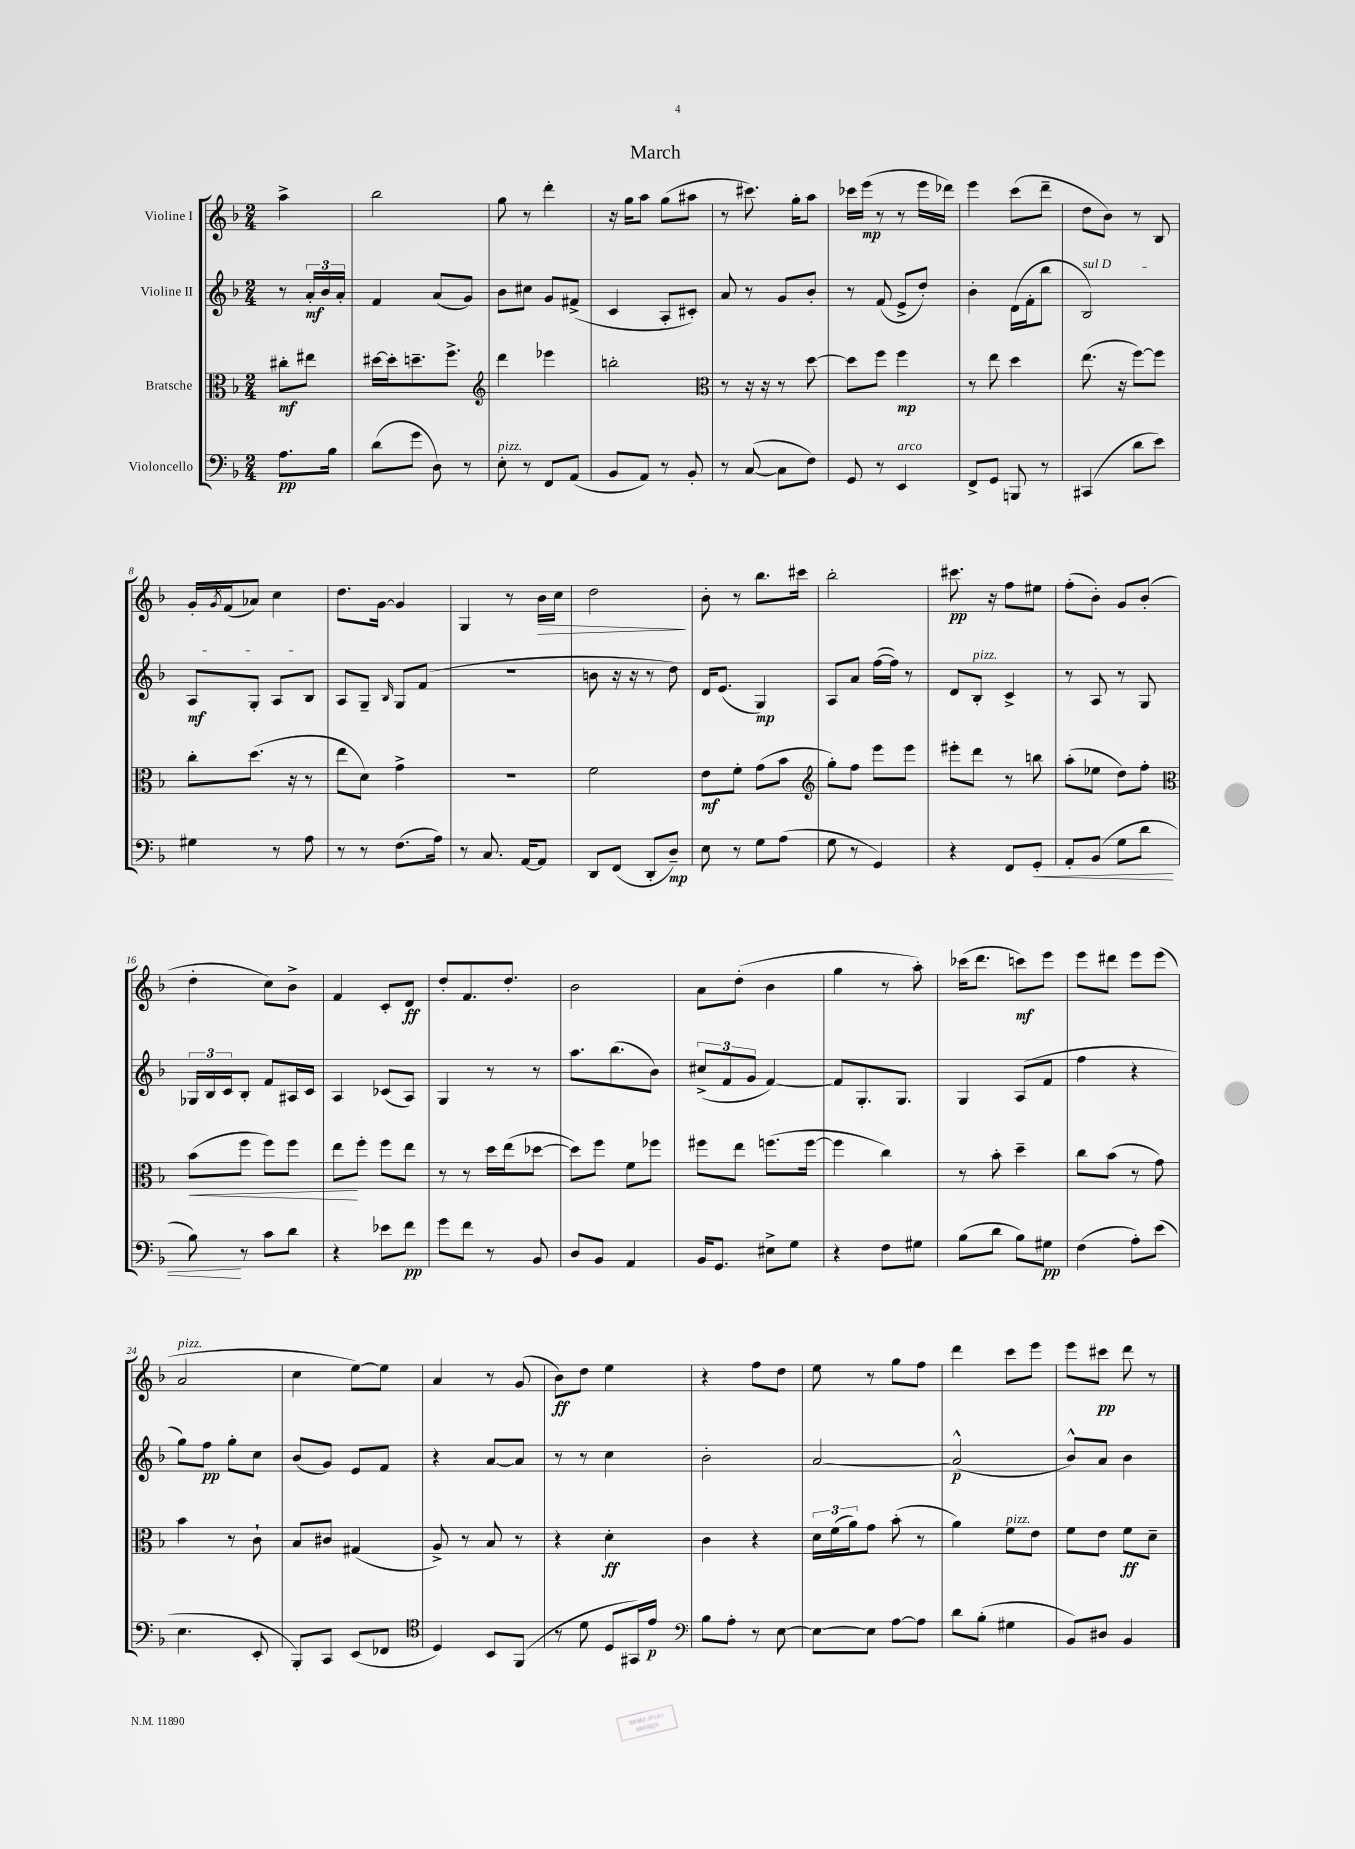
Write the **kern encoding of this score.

**kern	**dynam	**kern	**dynam	**kern	**dynam	**kern	**dynam
*part4	*part4	*part3	*part3	*part2	*part2	*part1	*part1
*staff4	*staff4	*staff3	*staff3	*staff2	*staff2	*staff1	*staff1
*I"Violoncello	*	*I"Bratsche	*	*I"Violine II	*	*I"Violine I	*
*clefF4	*	*clefC3	*	*clefG2	*	*clefG2	*
*k[b-]	*	*k[b-]	*	*k[b-]	*	*k[b-]	*
*M2/4	*	*M2/4	*	*M2/4	*	*M2/4	*
=	=	=	=	=	=	=	=
8.A\L	pp	8cc#X'\L	mf	8r	.	4aa^\	.
.	.	8ee#X\J	.	24a'/LL	mf	.	.
.	.	.	.	24b-/	.	.	.
16B-\Jk	.	.	.	.	.	.	.
.	.	.	.	24a'/JJ	.	.	.
=1	=1	=1	=1	=1	=1	=1	=1
(8d\L	.	[16dd#X\LL	.	4f/	.	2bb-\	.
.	.	16dd#'\J]	.	.	.	.	.
8g\J	.	8.ddn~\	.	.	.	.	.
8D\)	.	.	.	(8a/L	.	.	.
.	.	8.ff^\J	.	.	.	.	.
8r	.	.	.	8g/J)	.	.	.
=2	=2	=2	=2	=2	=2	=2	=2
*	*	*clefG2	*	*	*	*	*
!LO:TX:a:i:t=pizz.	!	!	!	!	!	!	!
8E'\	.	4ddd\	.	8b-\L	.	8gg\	.
8r	.	.	.	8cc#X\J	.	8r	.
8FF/L	.	4eee-X\	.	8g/L	.	4ddd'\	.
(8AA/J	.	.	.	(8f#X^/J	.	.	.
=3	=3	=3	=3	=3	=3	=3	=3
8BB-/L	.	2bbn'\	.	4c/	.	16r	.
.	.	.	.	.	.	16gg\KL	.
8AA/J)	.	.	.	.	.	8aa\J	.
8r	.	.	.	8A'/L	.	(8gg\L	.
8BB-'/	.	.	.	8c#X'/J)	.	8aa#X\J	.
=4	=4	=4	=4	=4	=4	=4	=4
*	*	*clefC3	*	*	*	*	*
8r	.	8r	.	8a/	.	8r	.
([8C/	.	16r	.	8r	.	8.ccc#X\)	.
.	.	16r	.	.	.	.	.
8C\L]	.	8r	.	8g/L	.	.	.
.	.	.	.	.	.	16gg'\KL	.
8F\J)	.	[8dd\	.	8b-'/J	.	8aa\J	.
=5	=5	=5	=5	=5	=5	=5	=5
8GG/	.	8dd\L]	.	8r	.	16ccc-X\LL	.
.	.	.	.	.	.	(16eee\JJ	mp
8r	.	8ff\J	.	(8f/	.	8r	.
!LO:TX:a:i:t=arco	!	!	!	!	!	!	!
4EE/	.	4ff\	mp	8e^/L	.	8r	.
.	.	.	.	8dd'/J)	.	16eee\LL	.
.	.	.	.	.	.	16ddd-X\JJ)	.
=6	=6	=6	=6	=6	=6	=6	=6
8FF^/L	.	8r	.	4b-'\	.	4eee\	.
8GG/J	.	8ee\	.	.	.	.	.
8BBBn/	.	4dd\	.	(16d\LL	.	(8ccc\L	.
.	.	.	.	16f'\J	.	.	.
8r	.	.	.	8bb-\J	.	8ddd~\J	.
=7	=7	=7	=7	=7	=7	=7	=7
!	!	!	!	!LO:TX:a:i:t=sul D	!	!	!
(4CC#X/	.	(8.ee\	.	2B-/)	.	8dd\L	.
.	.	.	.	.	.	8b-\J)	.
.	.	16r	.	.	.	.	.
8d\L	.	[8ff\L)	.	.	.	8r	.
8e\J)	.	8ff\J]	.	.	.	8B-/	.
!!LO:LB:g=z
=8	=8	=8	=8	=8	=8	=8	=8
4G#X\	.	8cc'\L	.	8A/L	mf	16g'/LL	.
.	.	.	.	.	.	8qg/	.
.	.	.	.	.	.	(16f/J	.
.	.	(8.dd\J	.	8G'/J	.	8a-X/J)	.
8r	.	.	.	8A/L	.	4cc\	.
.	.	16r	.	.	.	.	.
8A\	.	8r	.	8B-/J	.	.	.
=9	=9	=9	=9	=9	=9	=9	=9
8r	.	8ee\L	.	8A/L	.	8.dd\L	.
8r	.	8d\J)	.	8G~/J	.	.	.
.	.	.	.	.	.	[16g\Jk	.
.	.	.	.	16qqB-/	.	.	.
(8.F\L	.	4g^\	.	8G/L	.	4g/]	.
.	.	.	.	(8f/J	.	.	.
16A\Jk)	.	.	.	.	.	.	.
=10	=10	=10	=10	=10	=10	=10	=10
8r	.	2r	.	2r	.	4G/	.
8.C/	.	.	.	.	.	.	.
.	.	.	.	.	.	8r	.
[16AA/KL	.	.	.	.	.	.	.
!	!	!	!	!	!	!	!LO:HP:b
8AA/J]	.	.	.	.	.	16b-\LL	>
.	.	.	.	.	.	16cc\JJ	.
=11	=11	=11	=11	=11	=11	=11	=11
8DD/L	.	2f\	.	8bn\	.	2dd\	.
(8FF/J	.	.	.	16r	.	.	.
.	.	.	.	16r	.	.	.
8DD'/L	.	.	.	8r	.	.	.
8D~/J)	mp	.	.	8dd\)	.	.	.
.	.	.	.	.	.	.	]
=12	=12	=12	=12	=12	=12	=12	=12
8E\	.	8e\L	mf	16d/KL	.	8b-'\	.
.	.	.	.	(8.e/J	.	.	.
8r	.	8f'\J	.	.	.	8r	.
8G\L	.	(8g\L	.	4G/)	mp	8.bb-\L	.
(8A\J	.	8b-\J	.	.	.	.	.
.	.	.	.	.	.	16ccc#X\Jk	.
=13	=13	=13	=13	=13	=13	=13	=13
*	*	*clefG2	*	*	*	*	*
8G\	.	8gg'\L)	.	8A/L	.	2bb-'\	.
8r	.	8ff\J	.	8a/J	.	.	.
4GG/)	.	8eee\L	.	([16ff\LL	.	.	.
.	.	.	.	16ff\JJ])	.	.	.
.	.	8eee\J	.	8r	.	.	.
=14	=14	=14	=14	=14	=14	=14	=14
4r	.	8eee#X'\L	.	8d/L	.	8.ccc#X\	pp
!	!	!	!	!LO:TX:a:i:t=pizz.	!	!	!
.	.	8ddd\J	.	8B-'/J	.	.	.
.	.	.	.	.	.	16r	.
8FF/L	.	8r	.	4c^/	.	8ff\L	.
!	!LO:HP:b	!	!	!	!	!	!
8GG'/J	<	8bbn\	.	.	.	8ee#X\J	.
=15	=15	=15	=15	=15	=15	=15	=15
8AA'/L	.	(8aa'\L	.	8r	.	(8ff'\L	.
(8BB-/J	.	8ee-X\J	.	8A/	.	8b-'\J)	.
8G\L	.	8dd\L)	.	8r	.	8g/L	.
8d\J	.	8ff'\J	.	8G/	.	(8b-'/J	.
!!LO:LB:g=z
=16	=16	=16	=16	=16	=16	=16	=16
*	*	*clefC3	*	*	*	*	*
!	!	!	!LO:HP:b	!	!	!	!
8B-\)	.	(8b-\L	<	24G-X/LL	.	4dd'\	.
.	.	.	.	24B-/	.	.	.
.	.	.	.	24c/J	.	.	.
8r	[	8ff\J	.	8B-'/J	.	.	.
8c\L	.	8ff\L)	.	8f/L	.	8cc\L)	.
8d\J	.	8ff\J	.	16A#X/L	.	8b-^\J	.
.	.	.	.	16c/JJ	.	.	.
=17	=17	=17	=17	=17	=17	=17	=17
4r	.	8ee\L	.	4A/	.	4f/	.
.	.	8ff'\J	[	.	.	.	.
8e-X\L	.	8ff\L	.	(8c-X/L	.	8c'/L	.
8f\J	pp	8ee\J	.	8A/J)	.	8d/J	ff
=18	=18	=18	=18	=18	=18	=18	=18
8g\L	.	8r	.	4G/	.	8dd'/L	.
8f\J	.	8r	.	.	.	8.f/	.
8r	.	16dd\LL	.	8r	.	.	.
.	.	(16ee\J	.	.	.	8.dd'/J	.
8BB-/	.	[8dd-X\J	.	8r	.	.	.
=19	=19	=19	=19	=19	=19	=19	=19
8D/L	.	8dd-\L])	.	8.aa\L	.	2b-\	.
8BB-/J	.	8ff\J	.	.	.	.	.
.	.	.	.	(8.bb-\	.	.	.
4AA/	.	8f\L	.	.	.	.	.
.	.	8ff-X\J	.	8b-\J)	.	.	.
=20	=20	=20	=20	=20	=20	=20	=20
16BB-/KL	.	8ff#X\L	.	(12cc#X^/L	.	8a\L	.
8.GG/J	.	.	.	.	.	.	.
.	.	.	.	12f/	.	.	.
.	.	8ee\J	.	.	.	(8dd'\J	.
.	.	.	.	12g/J	.	.	.
8E#X^\L	.	(8.ffn\L	.	[4f/)	.	4b-\	.
8G\J	.	.	.	.	.	.	.
.	.	[16ff\Jk	.	.	.	.	.
=21	=21	=21	=21	=21	=21	=21	=21
4r	.	4ff\]	.	8f/L]	.	4gg\	.
.	.	.	.	8.G'/	.	.	.
8F\L	.	4cc\)	.	.	.	8r	.
.	.	.	.	8.G/J	.	.	.
8G#X\J	.	.	.	.	.	8aa'\)	.
=22	=22	=22	=22	=22	=22	=22	=22
(8B-\L	.	8r	.	4G/	.	(16ccc-X\KL	.
.	.	.	.	.	.	8.ddd\J	.
8d\J	.	8b-'\	.	.	.	.	.
8B-\L)	.	4dd~\	.	(8A/L	.	8cccn\L)	mf
8G#X\J	pp	.	.	8f/J	.	8eee\J	.
=23	=23	=23	=23	=23	=23	=23	=23
(4F\	.	8cc\L	.	4ff\	.	8eee\L	.
.	.	(8b-\J	.	.	.	8ddd#X\J	.
8A'\L)	.	8r	.	4r	.	8eee\L	.
(8e\J	.	8g\)	.	.	.	(8eee\J	.
!!LO:LB:g=z
=24	=24	=24	=24	=24	=24	=24	=24
!	!	!	!	!	!	!LO:TX:a:i:t=pizz.	!
4.E\	.	4b-\	.	8gg\L)	.	2a/	.
.	.	.	.	8ff\J	pp	.	.
.	.	8r	.	8gg'\L	.	.	.
8EE'/	.	8c`\	.	8cc\J	.	.	.
=25	=25	=25	=25	=25	=25	=25	=25
8BBB-'/L)	.	8B-/L	.	(8b-/L	.	4cc\	.
8CC/J	.	8c#X/J	.	8g/J)	.	.	.
(8EE/L	.	(4G#X/	.	8e/L	.	[8ee\L)	.
8FF-X/J	.	.	.	8f/J	.	8ee\J]	.
=26	=26	=26	=26	=26	=26	=26	=26
*clefC4	*	*	*	*	*	*	*
4D/)	.	8A^/)	.	4r	.	4a/	.
.	.	8r	.	.	.	.	.
8BB-/L	.	8B-/	.	[8a/L	.	8r	.
(8FF/J	.	8r	.	8a/J]	.	(8g/	.
=27	=27	=27	=27	=27	=27	=27	=27
8r	.	4r	.	8r	.	8b-\L)	ff
8d\	.	.	.	8r	.	8dd\J	.
8D/L	.	4d'\	ff	4cc\	.	4ee\	.
16GG#X/L)	.	.	.	.	.	.	.
16e/JJ	p	.	.	.	.	.	.
=28	=28	=28	=28	=28	=28	=28	=28
*clefF4	*	*	*	*	*	*	*
8B-\L	.	4c\	.	2b-'\	.	4r	.
8A'\J	.	.	.	.	.	.	.
8r	.	4r	.	.	.	8ff\L	.
[8E\	.	.	.	.	.	8dd\J	.
=29	=29	=29	=29	=29	=29	=29	=29
8E\L_	.	24d\LL	.	[2a/	.	8ee\	.
.	.	(24f\	.	.	.	.	.
.	.	24a\J)	.	.	.	.	.
8E\J]	.	8g\J	.	.	.	8r	.
[8A\L	.	(8b-'\	.	.	.	8gg\L	.
8A\J]	.	8r	.	.	.	8ff\J	.
=30	=30	=30	=30	=30	=30	=30	=30
8d\L	.	4a\)	.	(2a^^/]	p	4ddd\	.
(8B-'\J	.	.	.	.	.	.	.
!	!	!LO:TX:a:i:t=pizz.	!	!	!	!	!
4G#X\	.	8f\L	.	.	.	8ccc\L	.
.	.	8e\J	.	.	.	8eee\J	.
=31	=31	=31	=31	=31	=31	=31	=31
8BB-/L)	.	8f\L	.	8b-^^/L)	.	8eee\L	.
8D#X/J	.	8e\J	.	8a/J	.	8ccc#X\J	pp
4BB-/	.	8f\L	ff	4b-\	.	8ddd\	.
.	.	8d~\J	.	.	.	8r	.
==	==	==	==	==	==	==	==
*-	*-	*-	*-	*-	*-	*-	*-
